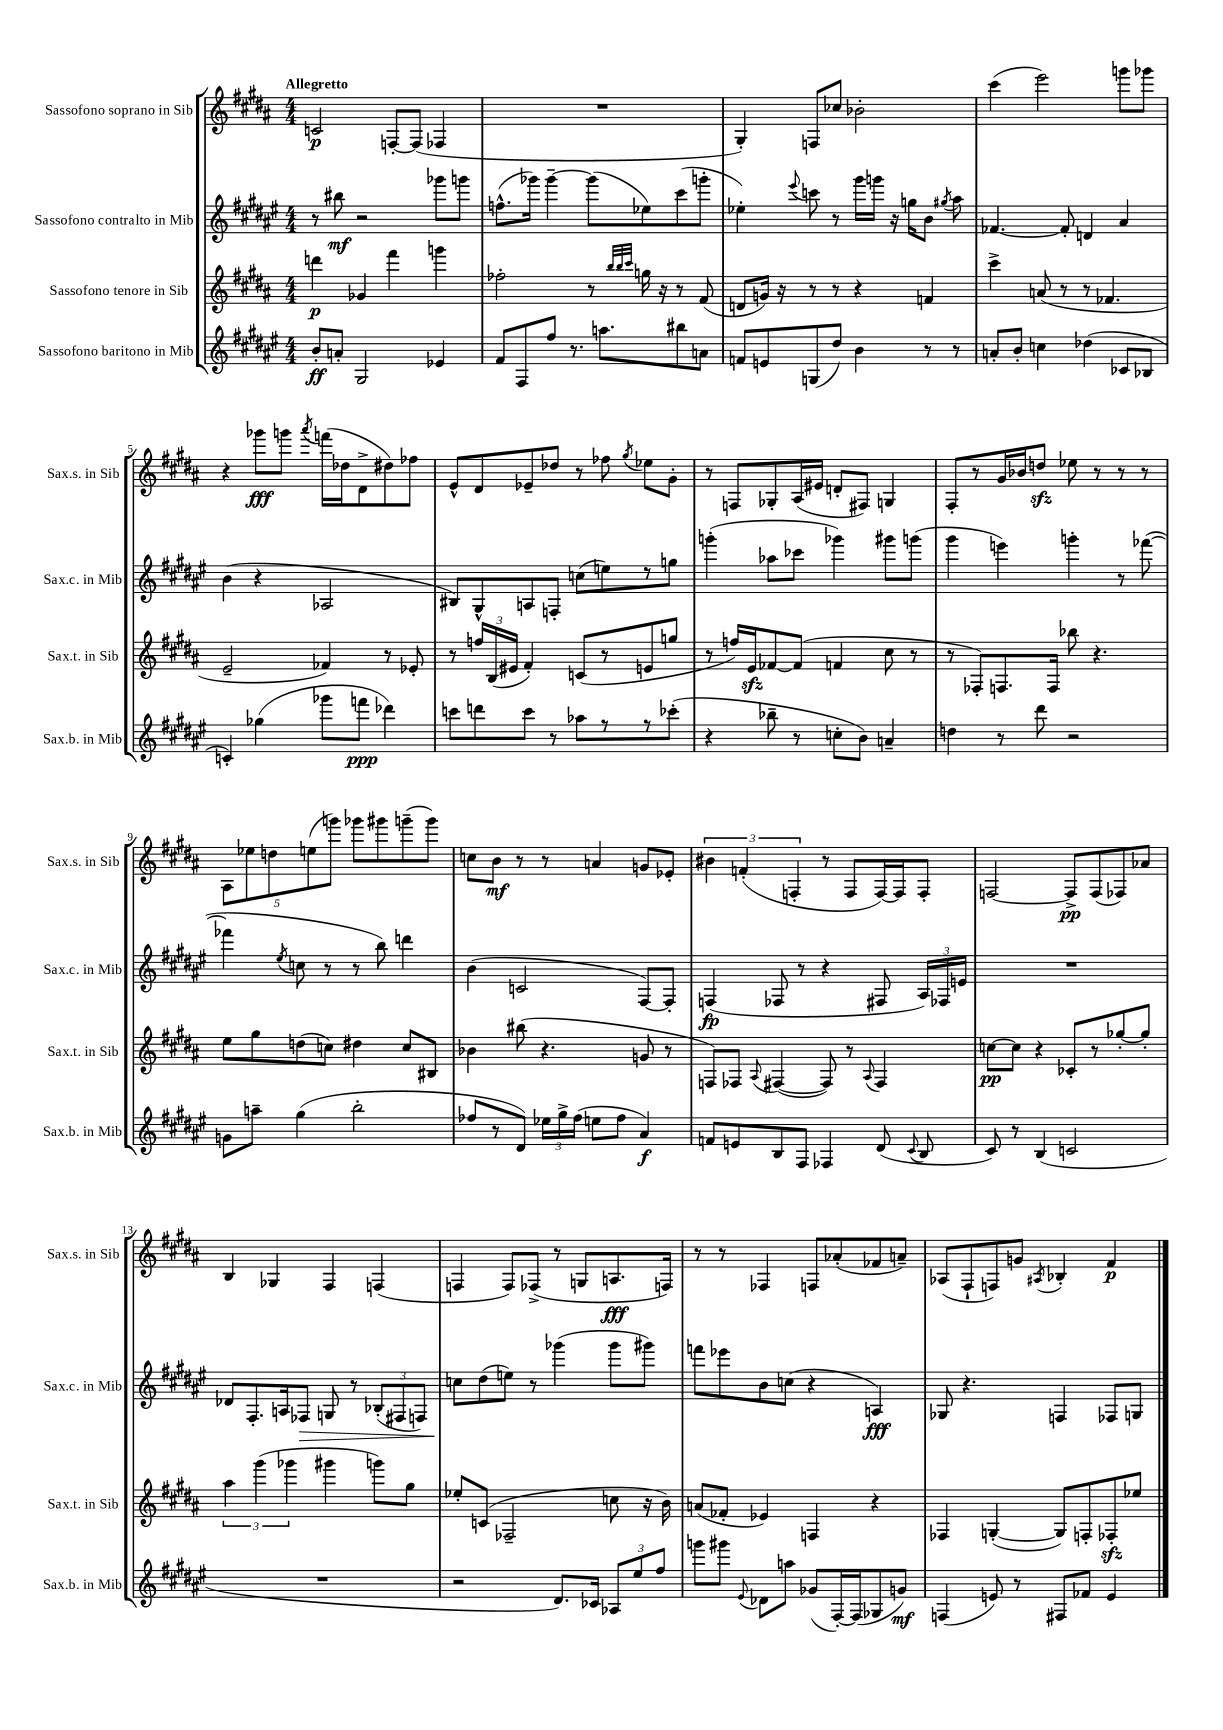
<<
\new StaffGroup <<
\new Staff = "s0" \with { instrumentName = "Sassofono soprano in Sib" shortInstrumentName = "Sax.s. in Sib" } {
    \clef treble \key b \major \numericTimeSignature \time 4/4 \tempo "Allegretto"
    \autoBeamOff c'2\p f8[~-. f8]( fes4 |
    R1 |
    gis4-.) f8[ ces''8] bes'2-. |
    cis'''4( e'''2) g'''8[ ges'''8] |
    r4 ges'''8[\fff g'''8] \acciaccatura { ais'''8 } f'''16[( des''16 dis'8-> dis''8) fes''8] |
    e'8[-^ dis'8 ees'8-- des''8] r8 fes''8 \acciaccatura { gis''8 } ees''8[ gis'8]-. |
    r8 f8[ ges8-. ais16( eis'16] d'8[-. fis8]) g4 |
    fis8[-. r8 gis'16 bes'16 d''8]\sfz ees''8 r8 r8 r8 |
    \tuplet 5/4 { ais8[ ees''8 d''8 e''8( g'''8]) } ges'''8[ gis'''8 g'''8--( g'''8]) |
    c''8[ b'8]\mf r8 r8 a'4 g'8[ ees'8]-. |
    \tuplet 3/2 { bis'4 f'4-.( f4-. } r8 f8[ f16~) f16 f8]-. |
    f2~ f8[->\pp f8( fes8) aes'8] |
    b4 ges4 fis4 f4( |
    f4 f8[) fes8]->( r8 g8[ a8.\fff f16]) |
    r8 r8 fes4 f8[ aes'8-.( fes'8 a'8]--) |
    aes8[( fis8-! f8) g'8] \acciaccatura { ais8 } bes4-. fis'4\p \bar "|." |
}
\new Staff = "s1" \with { instrumentName = "Sassofono contralto in Mib" shortInstrumentName = "Sax.c. in Mib" } {
    \clef treble \key fis \major \numericTimeSignature \time 4/4
    \autoBeamOff r8 bis''8\mf r2 ges'''8[ g'''8] |
    f''8.[-^( ges'''16]) ges'''4~-- ges'''8[( ees''8) cis'''8( g'''8]-. |
    ees''4-.) \appoggiatura { eis'''8 } c'''8 r8 gis'''16[ g'''16] r16 g''16[ b'8] \acciaccatura { gis''8 } ais''8 |
    fes'4.~ fes'8-. d'4 ais'4 |
    b'4( r4 aes2 |
    bis8[) gis8-^ a8 f8]-. c''8[( e''8) r8 g''8] |
    g'''4-.( aes''8[ ces'''8] ges'''4) gis'''8[ g'''8]( |
    gis'''4 e'''4) g'''4-. r8 fes'''8~( |
    fes'''4 \acciaccatura { eis''8 } c''8 r8 r8 b''8) d'''4 |
    b'4( c'2 fis8[~) fis8]-. |
    f4\fp( fes8 r8 r4 fis8 \tuplet 3/2 { ais16[) fes16 e'16] } |
    R1 |
    des'8[ fis8.-. a16 fes8]\> g8 r8 \tuplet 3/2 { bes8[-.( fis8 f8]) } |
    c''8[\! dis''8( e''8]) r8 ges'''4( ges'''8[ gis'''8]) |
    f'''8[ ees'''8 b'8 c''8]( r4 a4\fff) |
    ges8 r4. f4 fes8[ g8] \bar "|." |
}
\new Staff = "s2" \with { instrumentName = "Sassofono tenore in Sib" shortInstrumentName = "Sax.t. in Sib" } {
    \clef treble \key b \major \numericTimeSignature \time 4/4
    \autoBeamOff d'''4\p ges'4 fis'''4 g'''4 |
    fes''2-. r8 \grace { b''32[ b''32 cis'''32] } g''16 r16 r8 fis'8( |
    d'8[ g'16]) r16 r8 r8 r4 f'4 |
    cis'''4-> a'8( r8 r8 fes'4. |
    e'2-- fes'4) r8 ees'8-. |
    r8 \tuplet 3/2 { f''16[ b16( eis'16] } fis'4-.) c'8[( r8 e'8 g''8] |
    r8 f''16[) e'16\sfz fes'8~ fes'8]( f'4 cis''8 r8 |
    r8 fes8[-.) f8. f16] bes''8 r4. |
    e''8[ gis''8 d''8( c''8]) dis''4 c''8[ bis8] |
    bes'4 bis''8( r4. g'8 r8 |
    f8[) fes8] \appoggiatura { ais8 } fis4~( fis8) r8 \appoggiatura { ais8 } fis4 |
    c''8[~\pp c''8] r4 ces'8[-. r8 ges''8~-. ges''8]-. |
    \tuplet 3/2 { ais''4 gis'''4( ges'''4 } gis'''4 g'''8[) gis''8] |
    ees''8[-. c'8]( fes2-- c''8 r16 b'16) |
    a'8[( fes'8]-. ees'4) f4 r4 |
    fes4 g4~-.( g8[) f8-. fes8-.\sfz ees''8] \bar "|." |
}
\new Staff = "s3" \with { instrumentName = "Sassofono baritono in Mib" shortInstrumentName = "Sax.b. in Mib" } {
    \clef treble \key fis \major \numericTimeSignature \time 4/4
    \autoBeamOff b'8[-.\ff a'8]-. gis2 ees'4 |
    fis'8[ fis8 fis''8] r8. a''8.[ bis''8 a'8] |
    f'8[ e'8 g8( dis''8]) b'4 r8 r8 |
    a'8[-. b'8]-. c''4 des''4( ces'8[ bes8] |
    c'4-.) ges''4( ges'''8[ f'''8]\ppp des'''4) |
    c'''8[ d'''8 c'''8] r8 aes''8[ r8 r8 ces'''8]-.( |
    r4 bes''8-- r8 c''8[-. b'8]) a'4-- |
    d''4 r8 dis'''8 r2 |
    g'8[ a''8]-- gis''4( b''2-. |
    fes''8[ r8 dis'8]) \tuplet 3/2 { ees''16[ gis''16-> fes''16]( } e''8[ fes''8] ais'4\f) |
    f'8[ e'8 b8 fis8] fes4 dis'8( \appoggiatura { cis'8 } b8 |
    cis'8) r8 b4( c'2 |
    R1 |
    r2 dis'8.[) ces'16] \tuplet 3/2 { aes8[ eis''8 fis''8] } |
    g'''8[ gis'''8] \appoggiatura { eis'8 } des'8[ a''8] ges'8[( fis16~-.) fis16( ges8 g'8]\mf) |
    f4( e'8) r8 fis8[ fes'8] e'4 \bar "|." |
}
>>
>>
